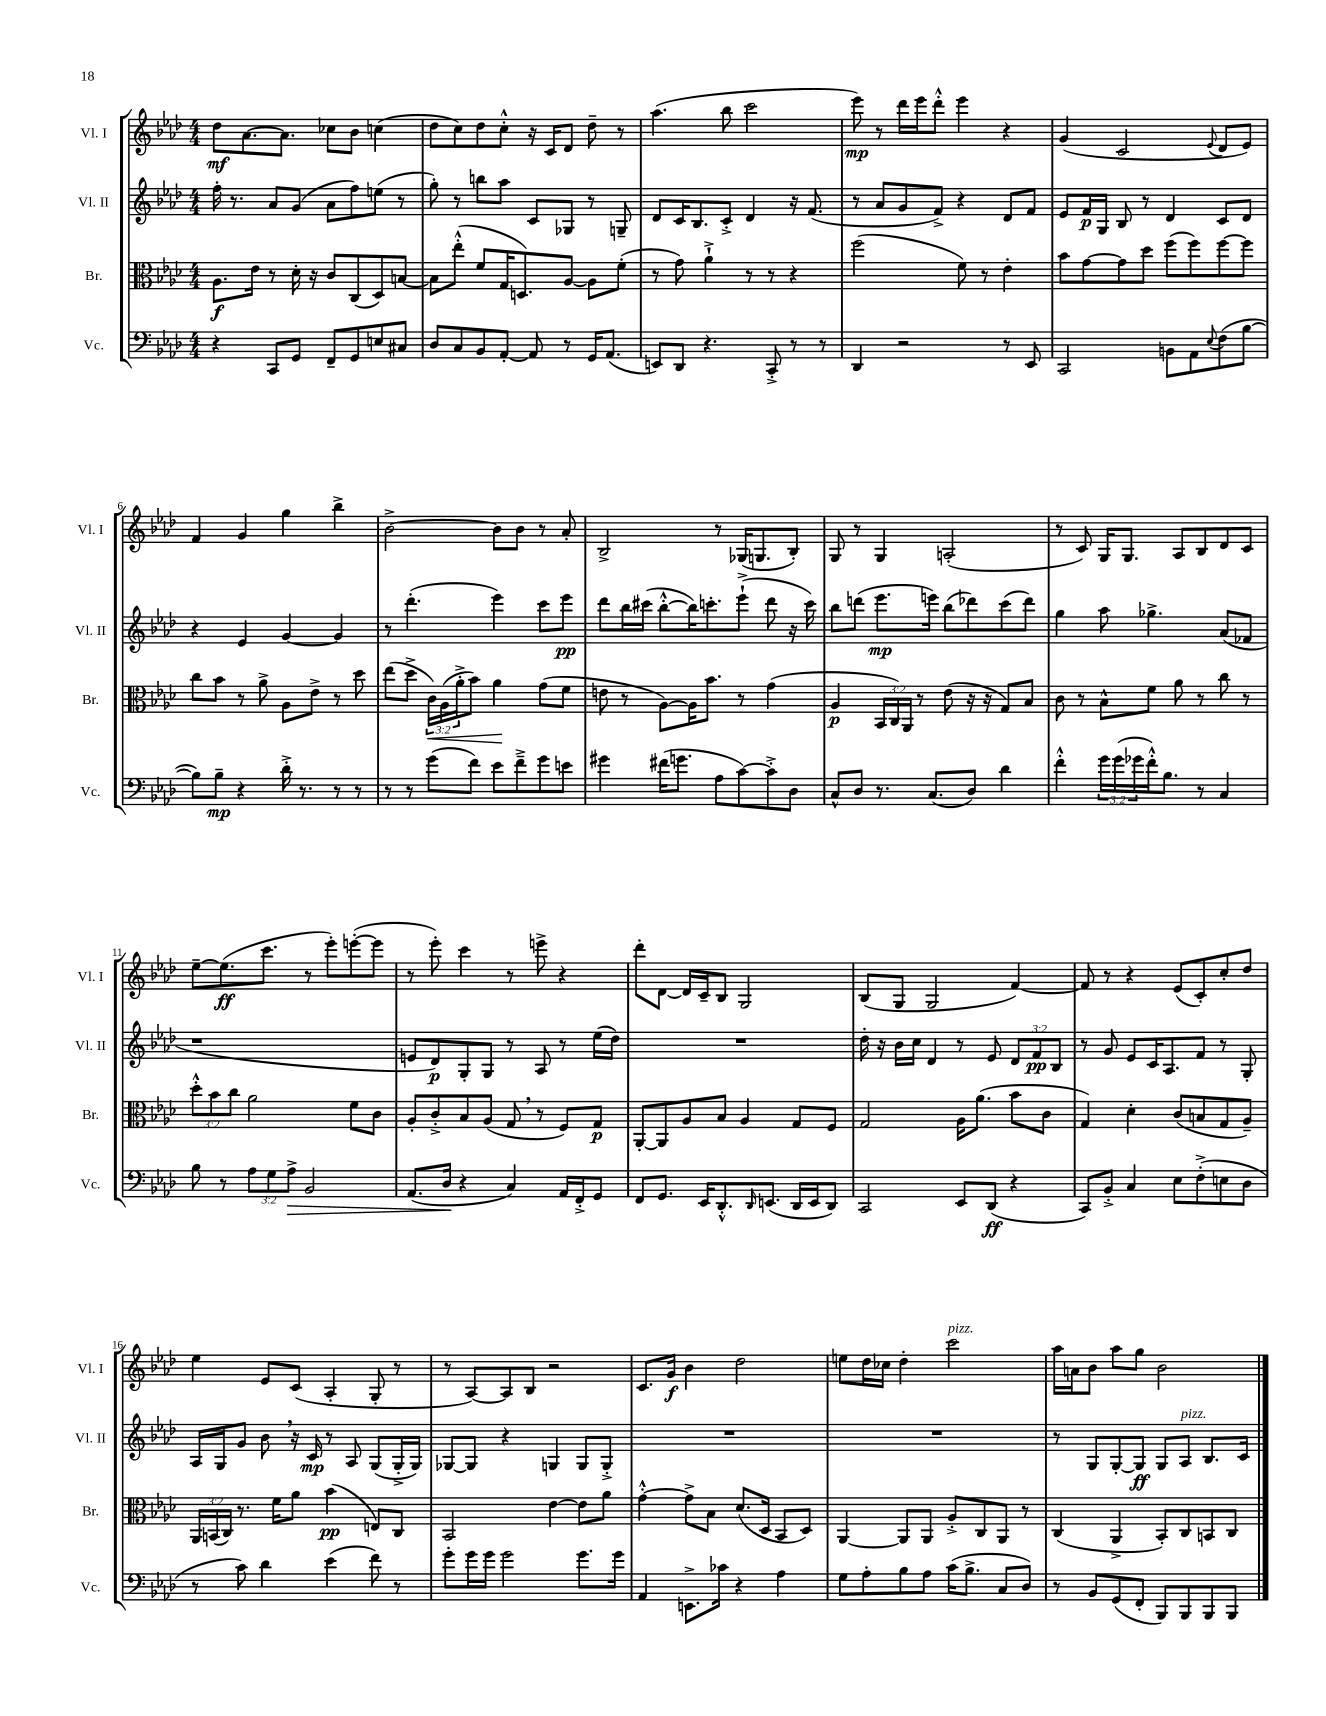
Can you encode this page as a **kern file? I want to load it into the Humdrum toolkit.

**kern	**kern	**kern	**kern
*staff4	*staff3	*staff2	*staff1
*clefF4	*clefC3	*clefG2	*clefG2
*k[b-e-a-d-]	*k[b-e-a-d-]	*k[b-e-a-d-]	*k[b-e-a-d-]
*M4/4	*M4/4	*M4/4	*M4/4
4r	8.A-	16ff'	8dd-
.	.	8.r	.
.	.	.	[8.a-
.	16e-	.	.
8CC	8r	8a-	.
.	.	.	8.a-]
8GG	16d-'	(8g	.
.	16r	.	.
8FF~	8c	8a-	8cc-
8GG	(8C	8ff)	8b-
8E	8D-)	(8ee	(4cc
8C#	[8B	8r	.
=	=	=	=
8D-	8B]	8gg')	8dd-
8C	(8ee-'^^	8r	8cc)
8BB-	8f	8bb	8dd-
[8AA-'	16G	8aa-	8cc'^^
.	8.D)	.	.
8AA-]	.	8c	16r
.	.	.	16c
8r	[8A-	8G-	8d-
16GG	8A-]	8r	8dd-~
(8.AA-	.	.	.
.	(8f'	8G~	8r
=	=	=	=
8EE)	8r	8d-	(4.aa-
8DD-	8g)	16c	.
.	.	8.B-	.
4.r	4a-`^	.	.
.	.	8c'^	8bb-
.	8r	4d-	2ccc
8CC'^	8r	.	.
8r	4r	16r	.
.	.	(8.f	.
8r	.	.	.
=	=	=	=
4DD-	(2ff	8r	8eee-)
.	.	8a-	8r
2r	.	8g	16ddd-
.	.	.	16eee-
.	.	8f^)	8ddd-'^^
.	8f)	4r	4eee-
.	8r	.	.
8r	4e-'	8d-	4r
8EE-	.	8f	.
=	=	=	=
2CC	8b-	8e-	(4g
.	[8g	16f	.
.	.	16G	.
.	8g]	8B-	2c
.	8dd-	8r	.
8BB	(8ff	4d-	.
8AA-	8ff)	.	.
8qqE-	.	.	8qqe-
(8F	[8ff	8c	8d-
[8B-	8ff]	8d-	8e-)
=	=	=	=
8B-])	8cc	4r	4f
8B-~	8b-	.	.
4r	8r	4e-	4g
.	8a-^	.	.
16d-'^	8A-	[4g	4gg
8.r	.	.	.
.	8e-^	.	.
8r	8r	4g]	4bb-^
8r	8dd-	.	.
=	=	=	=
8r	(8ee-	8r	[2b-^
8r	8dd-^	(4.ddd-'	.
(8g	24c)	.	.
.	(24A-	.	.
.	24a-'^	.	.
8f)	8b-)	.	.
8e-	4a-	4eee-)	8b-]
8f~^	.	.	8b-
8g	(8g	8ccc	8r
8e	8f	8eee-	8a-'
=	=	=	=
4g#	8e	8ddd-	2B-^
.	8r	16bb-	.
.	.	(16ccc#	.
(16f#	[8A-)	[8bb-'^^	.
8.g	.	.	.
.	16A-]	16bb-])	.
.	8.b-	8.ccc'	.
8A-	.	.	8r
[8c)	8r	(8eee-`^	(16G-
.	.	.	8.G
8c'^]	(4g	8ddd-	.
8D-	.	16r	8B-')
.	.	16ccc)	.
=	=	=	=
8C^^	4A-	8bb-	8G
8D-	.	(8ddd	8r
8.r	24BB-	8.eee-	4G
.	24C)	.	.
.	24AA-	.	.
.	8r	.	.
(8.C	.	16eee)	.
.	(8e-	(8bb-	(2A'
8D-)	16r	8ddd-)	.
.	16r	.	.
4d-	8G)	(8ccc	.
.	8B-	8ddd-)	.
=	=	=	=
4f'^^	8c	4gg	8r
.	8r	.	8c)
24g	8B-^^	8aa-	16G
(24g	.	.	.
.	.	.	8.G
24g-	.	.	.
16f'^^)	8f	4.gg-^	.
8.B-	.	.	.
.	8a-	.	8A-
8r	8r	.	8B-
4C	8cc	(8a-	8d-
.	8r	8f-	8c
=	=	=	=
8B-	12dd-'^^	1r	[8ee-~
.	12b-	.	.
8r	.	.	(8.ee-]
.	12cc	.	.
12A-	2a-	.	.
.	.	.	8.ccc
12G	.	.	.
12A-^	.	.	.
2BB-	.	.	8r
.	.	.	8eee-')
.	8f	.	([8eee'
.	8c	.	8eee]
=	=	=	=
(8.AA-	8A-'	8e	8r
.	8c'^	8d-)	8eee-')
16D-	.	.	.
4r	8B-	8G'	4ccc
.	(8A-	8G	.
4C)	8G	8r	8r
.	8r	8A-	8eee^
16AA-	8F)	8r	4r
16FF'^	.	.	.
8GG	8G	(16ee-	.
.	.	16dd-)	.
=	=	=	=
8FF	[8AA-'	1r	8ddd-'
8.GG	8AA-]	.	[8d-
.	8A-	.	16d-]
16EE-	.	.	16c~
8.DD-'^^	8B-	.	8B-
.	4A-	.	2G
16qqDD-	.	.	.
(8.EE	.	.	.
16DD-	8G	.	.
16EE	.	.	.
8DD-)	8F	.	.
=	=	=	=
2CC	2G	16dd-'	(8B-
.	.	16r	.
.	.	16b-	8G
.	.	16cc	.
.	.	4d-	2G
8EE-	16A-	8r	.
.	(8.a-	.	.
(8DD-	.	8e-	.
4r	8b-	12d-	[4f)
.	.	12f	.
.	8c	.	.
.	.	12B-	.
=	=	=	=
8CC)	4G)	8r	8f]
8BB-'^	.	8g	8r
4C	4d-'	8e-	4r
.	.	16c	.
.	.	8.A-	.
8E-	(8c	.	(8e-
(8F'^	8B	8f	8c')
8E	8G	8r	8cc'
8D-	8A-~)	8G'	8dd-
=	=	=	=
8r	24AA-	16A-	4ee-
.	(24BB	.	.
.	.	16G	.
.	24C)	.	.
8c)	8.r	8g	.
4d-	.	8b-	8e-
.	16f	.	.
.	8a-	16r	(8c
.	.	16c	.
(4e-	(4b-	8r	4A-'
.	.	8A-	.
8f)	8E)	(8G	8G'
8r	8C	16G'^	8r
.	.	16G)	.
=	=	=	=
8g'	2BB-	[8G-	8r
16g	.	8G-]	[8A-)
16g	.	.	.
2g	.	4r	8A-]
.	.	.	8B-
.	[4e-	4G	2r
8.g	8e-]	8G	.
.	8a-	8G'^	.
16g	.	.	.
=	=	=	=
4AA-	[4g'^^	1r	8.c
.	.	.	16g
8.EE^	8g^]	.	4b-
.	8B-	.	.
16c-	.	.	.
4r	(8.d-	.	2dd-
.	16D-	.	.
4A-	8BB-	.	.
.	8D-)	.	.
=	=	=	=
8G	[4AA-	1r	8ee
8A-'	.	.	16dd-
.	.	.	16cc-
8B-	8AA-]	.	4dd-'
8A-	8AA-	.	.
(16c	8A-'^	.	2ccc
8.B-^	.	.	.
.	8C	.	.
8C	8AA-	.	.
8D-)	8r	.	.
=	=	=	=
8r	(4C	8r	16aa-
.	.	.	16a
8BB-	.	8G	8b-
(8GG	4AA-^	[8G'	8aa-
8FF'	.	8G]	8gg
8BBB-)	8BB-')	8G	2b-
8BBB-	8C	8A-	.
8BBB-	8BB	8.B-	.
8BBB-	8C	.	.
.	.	16c	.
==	==	==	==
*-	*-	*-	*-
